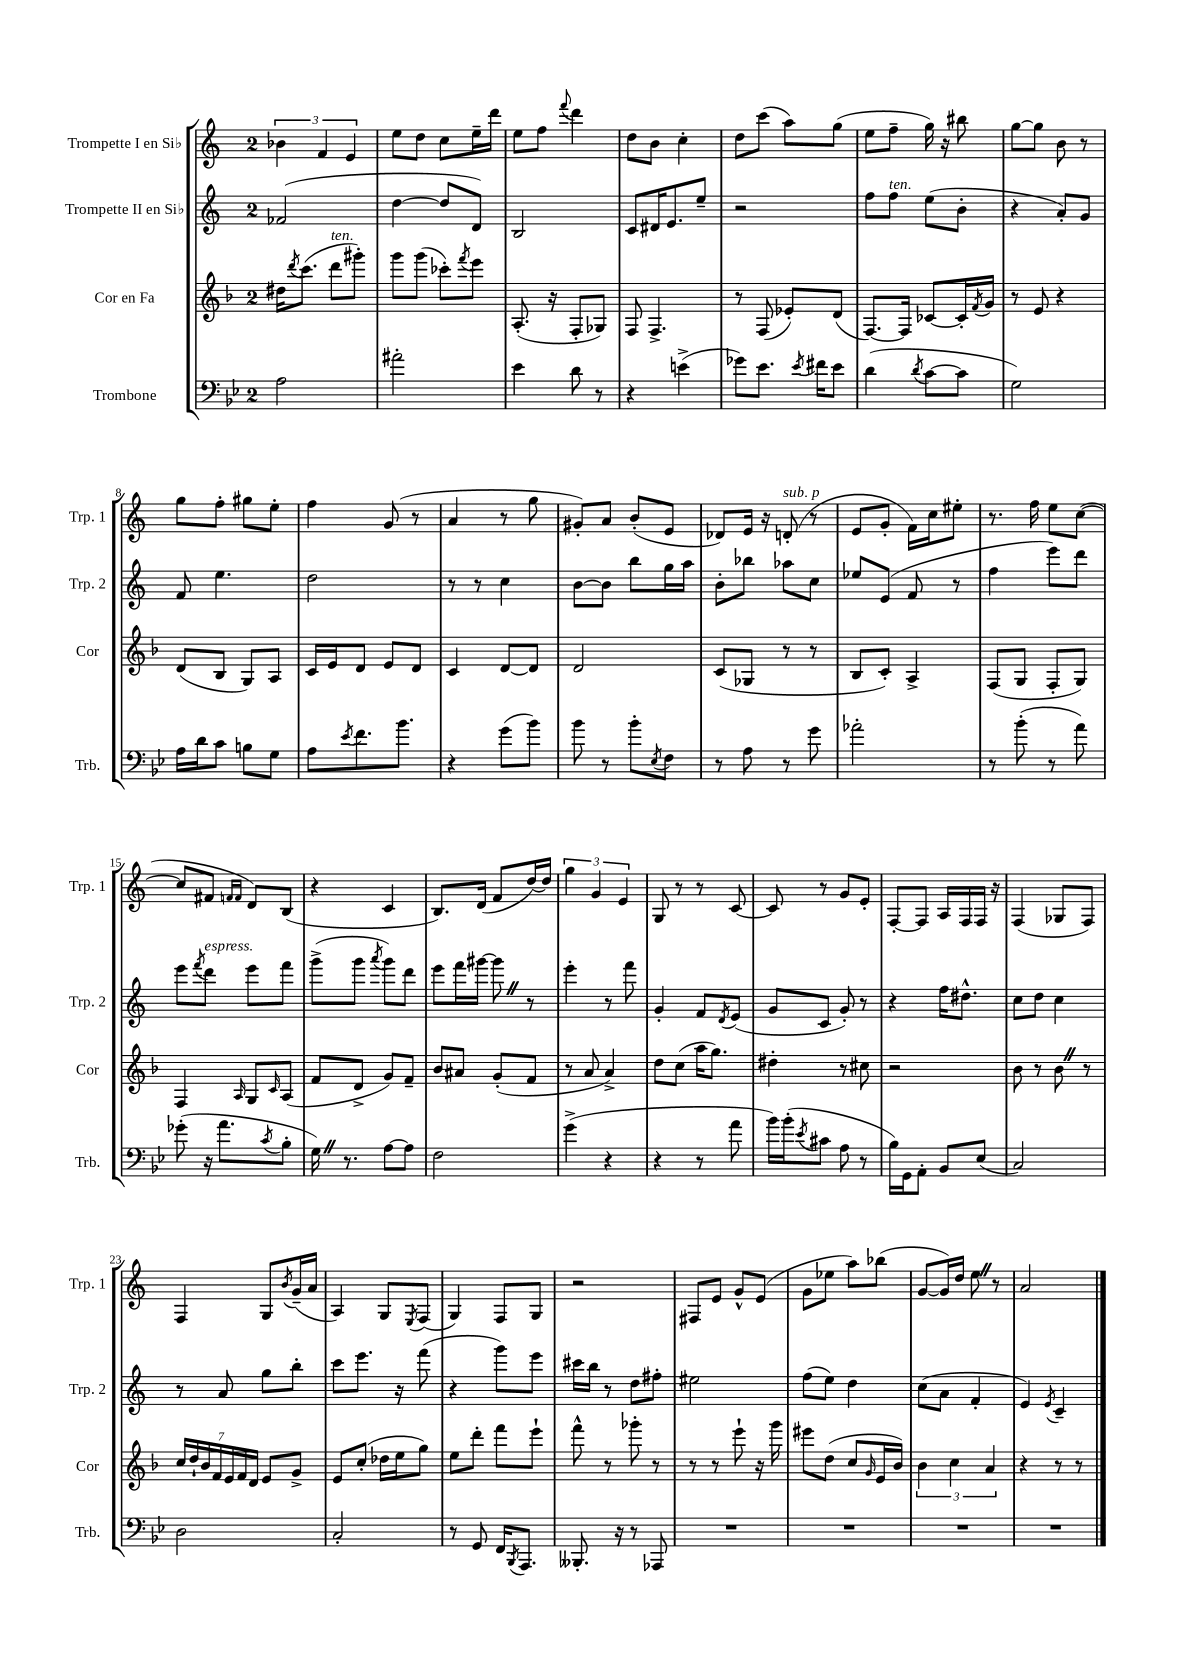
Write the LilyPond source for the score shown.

<<
\new StaffGroup <<
\new Staff = "s0" \with { instrumentName = "Trompette I en Sib" shortInstrumentName = "Trp. 1" } {
    \clef treble \key c \major \once \override Staff.TimeSignature.style = #'single-digit \time 2/4
    \tuplet 3/2 { bes'4 f'4 e'4 } |
    e''8 d''8 c''8 e''16-- d'''16 |
    e''8 f''8 \appoggiatura { f'''8 } d'''4 |
    d''8 b'8 c''4-. |
    d''8 c'''8( a''8) g''8( |
    e''8 f''8-- g''16) r16 bis''8 |
    g''8~ g''8 b'8 r8 |
    g''8 f''8-. gis''8 e''8-. |
    f''4 g'8( r8 |
    a'4 r8 g''8 |
    gis'8-.) a'8 b'8-.( e'8 |
    des'8) e'16 r16 d'8-.^\markup { \italic "sub. p" }( r8 |
    e'8 g'8-. f'16) c''16 eis''8-. |
    r8. f''16 e''8 c''8~( |
    c''8 fis'8 \grace { f'16 f'16 } d'8) b8( |
    r4 c'4 |
    b8.) d'16( f'8 d''16~) d''16 |
    \tuplet 3/2 { g''4 g'4 e'4 } |
    g8 r8 r8 c'8~ |
    c'8 r8 g'8 e'8-. |
    f8~-. f8 a16 f16 f16 r16 |
    f4( ges8 f8) |
    f4 g8 \acciaccatura { b'8 } g'16--( a'16 |
    a4) g8 \acciaccatura { e8 } f8( |
    g4) f8 g8 |
    r2 |
    fis8 e'8 g'8-^ e'8( |
    g'8 ees''8 a''8) bes''8( |
    g'8~ g'16) d''16 e''8 \once \override BreathingSign.text = \markup { \musicglyph "scripts.caesura.straight" } \breathe r8 |
    a'2 \bar "|." |
}
\new Staff = "s1" \with { instrumentName = "Trompette II en Sib" shortInstrumentName = "Trp. 2" } {
    \clef treble \key c \major \once \override Staff.TimeSignature.style = #'single-digit \time 2/4
    fes'2( |
    d''4~ d''8 d'8) |
    b2 |
    c'8 dis'16 e'8. e''8-- |
    r2 |
    f''8 f''8^\markup { \italic "ten." } e''8( b'8-. |
    r4 a'8-.) g'8 |
    f'8 e''4. |
    d''2 |
    r8 r8 c''4 |
    b'8~ b'8 b''8 g''16 a''16 |
    b'8-. bes''8 aes''8 c''8 |
    ees''8 e'8( f'8 r8 |
    f''4 e'''8) d'''8 |
    e'''8 \acciaccatura { f'''8 } d'''8^\markup { \italic "espress." } e'''8 f'''8 |
    g'''8->( g'''8 \acciaccatura { a'''8 } g'''8) d'''8 |
    e'''8 f'''16 gis'''16~ gis'''8 \once \override BreathingSign.text = \markup { \musicglyph "scripts.caesura.straight" } \breathe r8 |
    e'''4-. r8 f'''8 |
    g'4-. f'8 \acciaccatura { d'8 } e'8( |
    g'8 c'8 g'8-.) r8 |
    r4 f''16 dis''8.-^ |
    c''8 d''8 c''4 |
    r8 a'8 g''8 b''8-. |
    c'''8 e'''8. r16 f'''8( |
    r4 g'''8) e'''8 |
    cis'''16 b''16 r8 d''8 fis''8-. |
    eis''2 |
    f''8( e''8) d''4 |
    c''8( a'8 f'4-. |
    e'4) \acciaccatura { e'8 } c'4-- \bar "|." |
}
\new Staff = "s2" \with { instrumentName = "Cor en Fa" shortInstrumentName = "Cor" } {
    \clef treble \key f \major \once \override Staff.TimeSignature.style = #'single-digit \time 2/4
    dis''16 \acciaccatura { d'''8 } c'''8.( d'''8^\markup { \italic "ten." } gis'''8-.) |
    g'''8 g'''8( ces'''8-.) \acciaccatura { f'''8 } e'''8 |
    a8.-.( r16 f8-. ges8) |
    f8 f4.-> |
    r8 f8( ees'8-.) d'8( |
    f8.~) f16 ces'8~ ces'16-. \acciaccatura { f'8 } g'16 |
    r8 e'8 r4 |
    d'8( bes8 g8) a8 |
    c'16 e'16 d'8 e'8 d'8 |
    c'4 d'8~ d'8 |
    d'2 |
    c'8( ges8 r8 r8 |
    bes8 c'8-.) a4-> |
    f8( g8 f8-. g8) |
    f4 \grace { a16 } g8 \grace { c'16 } a8( |
    f'8 d'8-> g'8) f'8-- |
    bes'8 ais'8 g'8-.( f'8 |
    r8 a'8 a'4->) |
    d''8 c''8( a''16 g''8.) |
    dis''4-. r8 cis''8 |
    r2 |
    bes'8 r8 bes'8 \once \override BreathingSign.text = \markup { \musicglyph "scripts.caesura.straight" } \breathe r8 |
    \tuplet 7/4 { c''16 d''16-! bes'16 f'16 e'16 f'16 d'16 } e'8 g'8-> |
    e'8 c''8-.( des''16 e''16 g''8) |
    e''8 d'''8-. f'''8 e'''8-! |
    f'''8-^ r8 ges'''8-. r8 |
    r8 r8 e'''8-! r16 g'''16 |
    eis'''8 d''8( c''8 \grace { g'16 } e'16 bes'16) |
    \tuplet 3/2 { bes'4 c''4 a'4 } |
    r4 r8 r8 \bar "|." |
}
\new Staff = "s3" \with { instrumentName = "Trombone" shortInstrumentName = "Trb." } {
    \clef bass \key bes \major \once \override Staff.TimeSignature.style = #'single-digit \time 2/4
    a2 |
    ais'2-. |
    ees'4 d'8 r8 |
    r4 e'4->( |
    ges'8) ees'8. \acciaccatura { ees'8 } fis'16 ees'8 |
    d'4( \acciaccatura { d'8 } c'8~ c'8 |
    g2) |
    a16 d'16 c'8 b8 g8 |
    a8 \acciaccatura { ees'8 } f'8. bes'8. |
    r4 g'8( bes'8) |
    bes'8 r8 bes'8-. \acciaccatura { ees8 } f8 |
    r8 a8 r8 g'8 |
    aes'2-. |
    r8 bes'8-.( r8 a'8) |
    ges'8-.( r16 a'8. \acciaccatura { c'8 } bes8-. |
    g16) \once \override BreathingSign.text = \markup { \musicglyph "scripts.caesura.straight" } \breathe r8. a8~ a8 |
    f2 |
    g'4->( r4 |
    r4 r8 a'8 |
    bes'16) bes'16-.( \acciaccatura { ees'8 } cis'8 a8 r8 |
    bes16) g,16 a,8-. bes,8 ees8( |
    c2) |
    d2 |
    c2-. |
    r8 g,8 f,16 \acciaccatura { bes,,8 } a,,8. |
    beses,,8.-. r16 r8 aes,,8 |
    R2 |
    R2 |
    R2 |
    R2 \bar "|." |
}
>>
>>
